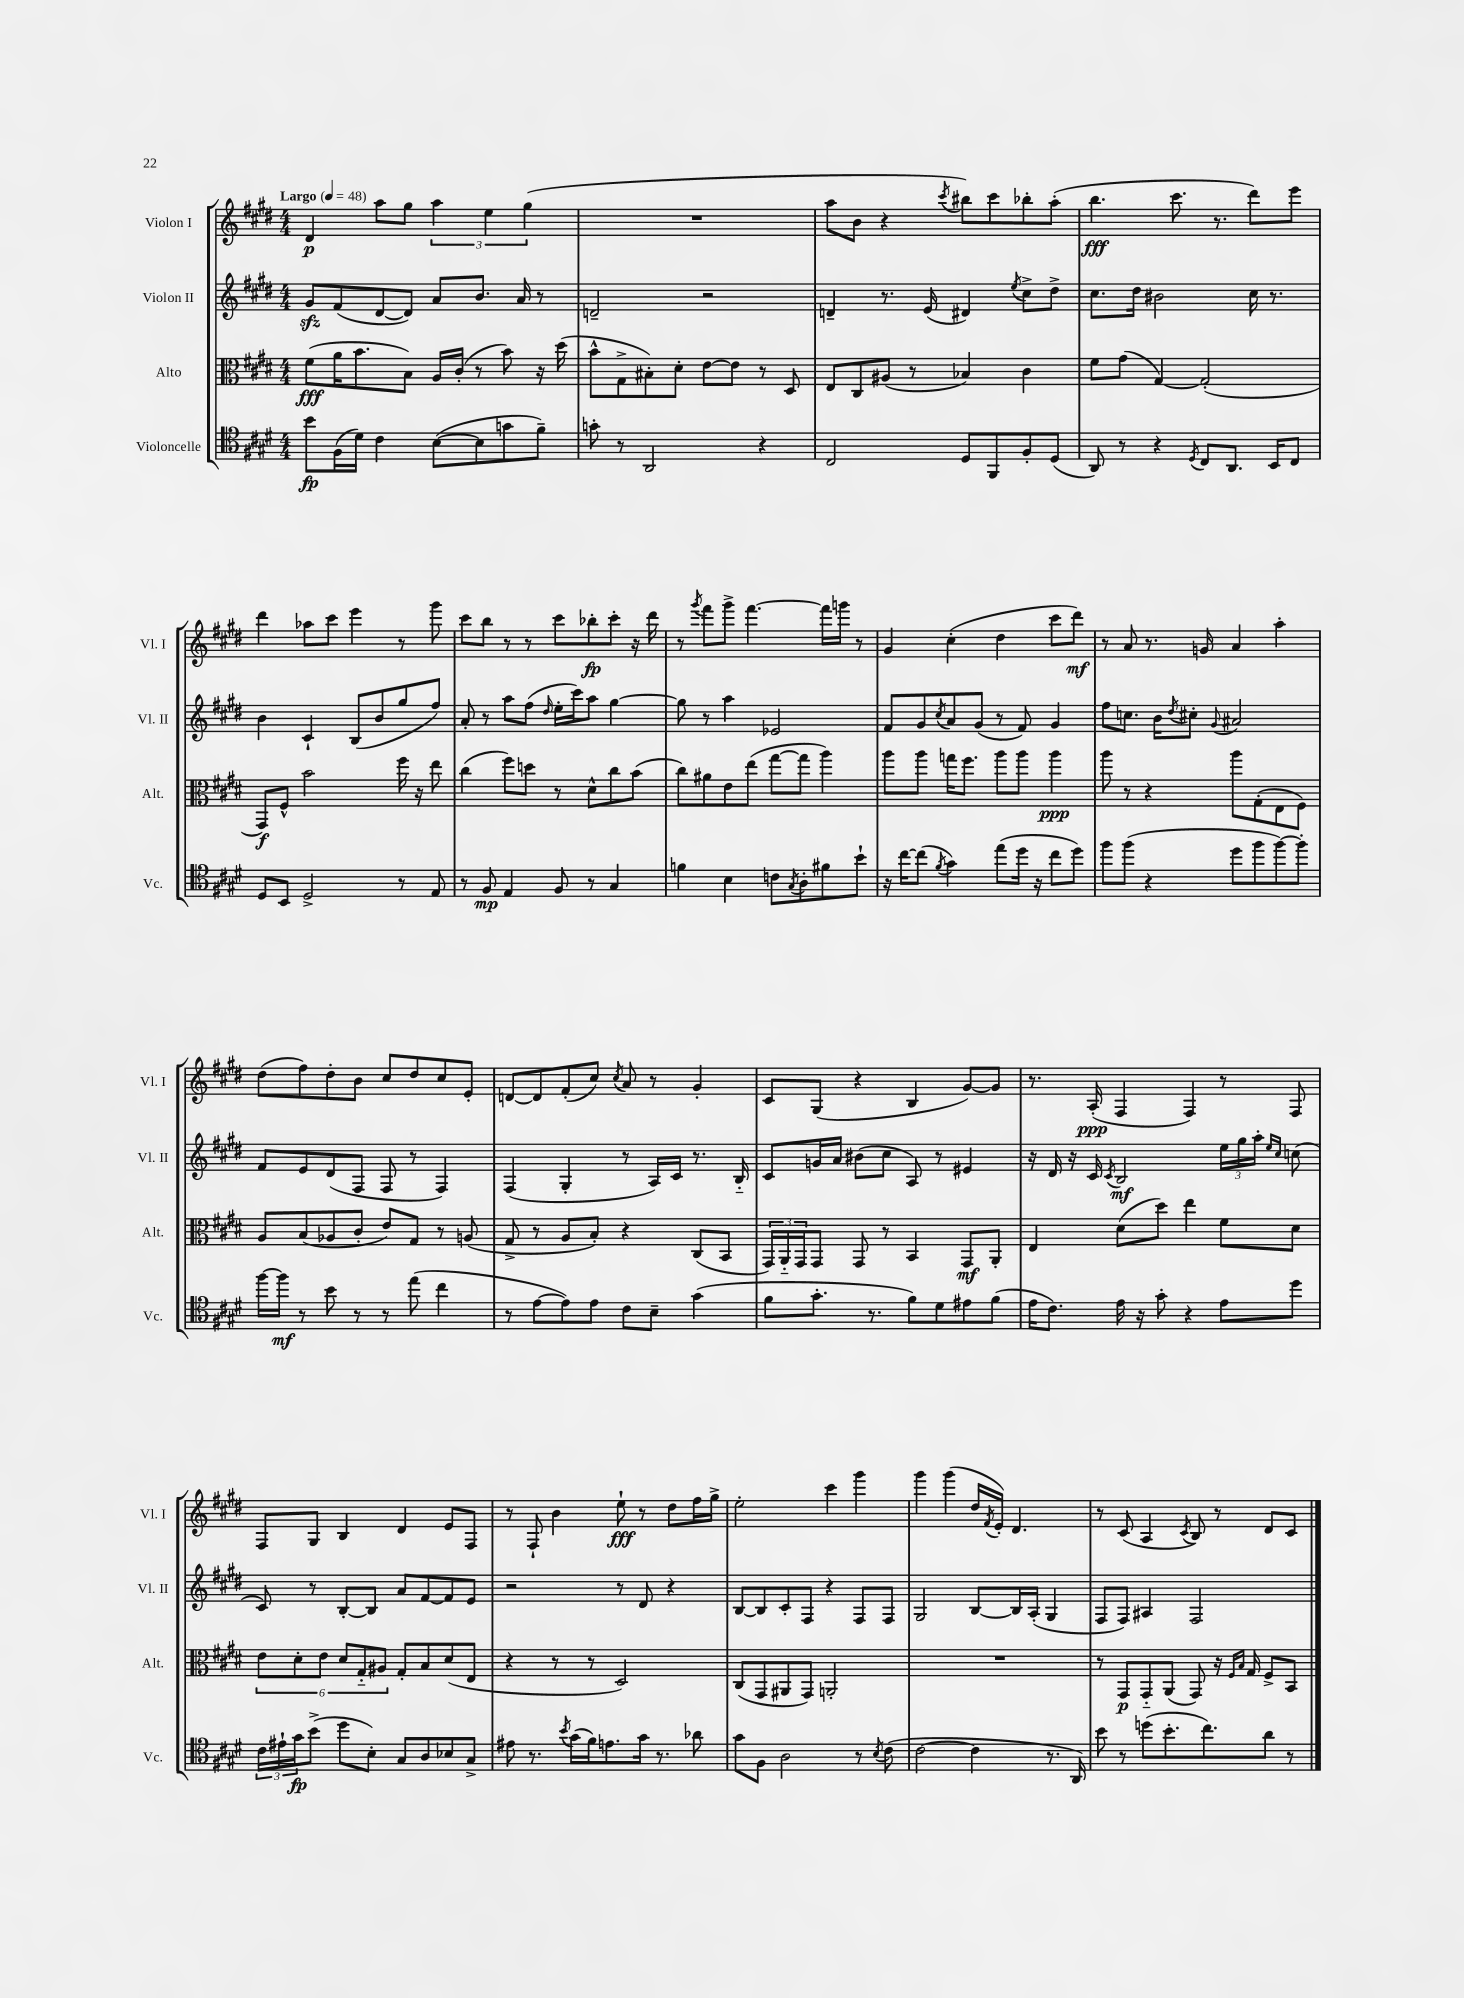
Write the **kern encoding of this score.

**kern	**dynam	**kern	**dynam	**kern	**dynam	**kern	**dynam
*part4	*part4	*part3	*part3	*part2	*part2	*part1	*part1
*staff4	*staff4	*staff3	*staff3	*staff2	*staff2	*staff1	*staff1
*I"Violoncelle	*	*I"Alto	*	*I"Violon II	*	*I"Violon I	*
*I'Vc.	*	*I'Alt.	*	*I'Vl. II	*	*I'Vl. I	*
*clefC4	*	*clefC3	*	*clefG2	*	*clefG2	*
*k[f#c#g#d#]	*	*k[f#c#g#d#]	*	*k[f#c#g#d#]	*	*k[f#c#g#d#]	*
*M4/4	*	*M4/4	*	*M4/4	*	*M4/4	*
*MM48	*	*MM48	*	*MM48	*	*MM48	*
=1	=1	=1	=1	=1	=1	=1	=1
!	!	!	!	!	!	!LO:TX:a:B:t=Largo	!
8b\L	fp	(8f#\L	fff	8g#zz/L	.	4d#/	p
(16F#\L	.	16a\K	.	(8f#/	.	.	.
16d#\JJ)	.	8.b\	.	.	.	.	.
4c#\	.	.	.	[8d#/	.	8aa\L	.
.	.	8B\J)	.	8d#/J])	.	8gg#\J	.
([8B\L	.	16A/LL	.	8a/L	.	6aa\	.
.	.	(16c#'/JJ	.	.	.	.	.
8B\]	.	8r	.	8.b/J	.	.	.
.	.	.	.	.	.	6ee\	.
8gn\	.	8b\)	.	.	.	.	.
.	.	.	.	16a/	.	.	.
.	.	.	.	.	.	(6gg#\	.
8f#~\J)	.	16r	.	8r	.	.	.
.	.	(16dd#\	.	.	.	.	.
=2	=2	=2	=2	=2	=2	=2	=2
8gn'\	.	8b^^\L	.	2dn~/	.	1r	.
8r	.	8G#^\	.	.	.	.	.
2AA/	.	8B#X'\)	.	.	.	.	.
.	.	8d#'\J	.	.	.	.	.
.	.	[8e\L	.	2r	.	.	.
.	.	8e\J]	.	.	.	.	.
4r	.	8r	.	.	.	.	.
.	.	8D#/	.	.	.	.	.
=3	=3	=3	=3	=3	=3	=3	=3
2C#/	.	8E/L	.	4dn~/	.	8aa\L	.
.	.	8C#/	.	.	.	8b\J	.
.	.	(8A#X/J	.	8.r	.	4r	.
.	.	8r	.	.	.	.	.
.	.	.	.	(16e/	.	.	.
.	.	.	.	.	.	8qccc#/	.
8D#/L	.	4B-X/)	.	4d#X/)	.	8bb#X\L)	.
8FF#/	.	.	.	.	.	8ccc#\	.
.	.	.	.	8qee/	.	.	.
8F#'/	.	4c#\	.	8cc#^\L	.	8bb-X'\	.
(8D#/J	.	.	.	8dd#^\J	.	(8aa'\J	.
=4	=4	=4	=4	=4	=4	=4	=4
8AA/)	.	8f#\L	.	8.cc#\L	.	4.bb\	fff
8r	.	(8g#\J	.	.	.	.	.
.	.	.	.	16dd#\Jk	.	.	.
4r	.	[4G#/)	.	2b#X\	.	.	.
.	.	.	.	.	.	8.ccc#\	.
8qD#/	.	.	.	.	.	.	.
8C#/L	.	(2G#'/]	.	.	.	.	.
.	.	.	.	.	.	8.r	.
8.AA/J	.	.	.	.	.	.	.
.	.	.	.	16cc#\	.	8ddd#\L)	.
16BB/KL	.	.	.	8.r	.	.	.
8C#/J	.	.	.	.	.	8eee\J	.
!!LO:LB:g=z
=5	=5	=5	=5	=5	=5	=5	=5
8D#/L	.	8GG#/L)	f	4b\	.	4ddd#\	.
8BB/J	.	8F#^^/J	.	.	.	.	.
2D#^/	.	2b\	.	4c#`/	.	8aa-X\L	.
.	.	.	.	.	.	8ccc#\J	.
.	.	.	.	(8B/L	.	4eee\	.
.	.	.	.	8b/	.	.	.
8r	.	16ff#\	.	8gg#/	.	8r	.
.	.	16r	.	.	.	.	.
8E/	.	8ee\	.	8ff#/J)	.	8ggg#\	.
=6	=6	=6	=6	=6	=6	=6	=6
8r	.	(4cc#\	.	8a'/	.	8ccc#\L	.
8F#/	mp	.	.	8r	.	8bb\J	.
4E/	.	8ff#\L)	.	8aa\L	.	8r	.
.	.	8ddn\J	.	(8ff#\J	.	8r	.
.	.	.	.	16qqdd#/	.	.	.
8F#/	.	8r	.	16ee'\LL	.	8ccc#\L	.
.	.	.	.	16ccc#\J)	.	.	.
8r	.	8d#^^\L	.	8aa\J	.	8bb-X'\	fp
4G#/	.	8cc#\	.	[4gg#\	.	8ccc#'\J	.
.	.	(8b\J	.	.	.	16r	.
.	.	.	.	.	.	16ddd#\	.
=7	=7	=7	=7	=7	=7	=7	=7
4fn\	.	8cc#\L)	.	8gg#\]	.	8r	.
.	.	.	.	.	.	8qggg#/	.
.	.	8a#X\	.	8r	.	8fff#\L	.
4B\	.	8e\	.	4aa\	.	8ggg#^\J	.
.	.	(8ee\J	.	.	.	[4.fff#\	.
8cn\L	.	[8gg#\L	.	2e-X/	.	.	.
8qG#/	.	.	.	.	.	.	.
8A'\	.	8gg#\J]	.	.	.	.	.
8f#X\	.	4aa\)	.	.	.	16fff#\LL]	.
.	.	.	.	.	.	16gggn\JJ	.
8b`\J	.	.	.	.	.	8r	.
=8	=8	=8	=8	=8	=8	=8	=8
16r	.	8aa\L	.	8f#/L	.	4g#/	.
[16cc#\KL	.	.	.	.	.	.	.
(8cc#\J]	.	8aa\J	.	8g#/	.	.	.
8qf#/	.	.	.	8qcc#/	.	.	.
4g#\)	.	16ggn\KL	.	8a/	.	(4cc#'\	.
.	.	8.ff#\J	.	.	.	.	.
.	.	.	.	(8g#/J	.	.	.
(8ee\L	.	8aa\L	.	8r	.	4dd#\	.
16dd#\Jk	.	8aa\J	.	8f#/)	.	.	.
16r	.	.	.	.	.	.	.
8cc#\L	.	4aa\	ppp	4g#/	.	8ccc#\L	.
8dd#\J)	.	.	.	.	.	8ddd#\J)	mf
=9	=9	=9	=9	=9	=9	=9	=9
8ff#\L	.	8aa\	.	8ff#\L	.	8r	.
(8ff#\J	.	8r	.	8.ccn\J	.	8a/	.
4r	.	4r	.	.	.	8.r	.
.	.	.	.	16b\KL	.	.	.
.	.	.	.	8qdd#/	.	.	.
.	.	.	.	8cc#X'\J	.	.	.
.	.	.	.	.	.	16gn/	.
.	.	.	.	8qqg#/	.	.	.
8dd#\L	.	8aa\L	.	2a#X/	.	4a/	.
8ff#\	.	(8G#'\	.	.	.	.	.
[8ff#\)	.	8E\	.	.	.	4aa'\	.
8ff#'\J]	.	8F#\J)	.	.	.	.	.
!!LO:LB:g=z
=10	=10	=10	=10	=10	=10	=10	=10
[16ff#\LL	.	8A/L	.	8f#/L	.	(8dd#\L	.
16ff#\JJ]	mf	.	.	.	.	.	.
8r	.	(8B/	.	8e/	.	8ff#\)	.
8b\	.	8A-X/	.	(8d#/	.	8dd#'\	.
8r	.	8c#'/J	.	8F#/J	.	8b\J	.
8r	.	8e/L)	.	8F#/	.	8cc#/L	.
(8ee\	.	8G#/J	.	8r	.	8dd#/	.
4cc#\	.	8r	.	4F#/)	.	8cc#/	.
.	.	(8An/	.	.	.	8e'/J	.
=11	=11	=11	=11	=11	=11	=11	=11
8r	.	8G#^/	.	(4F#/	.	[8dn/L	.
[8e\L	.	8r	.	.	.	8d/]	.
8e\])	.	8A/L	.	4G#'/	.	(8f#'/	.
8e\J	.	8B'/J)	.	.	.	8cc#/J)	.
.	.	.	.	.	.	8qcc#/	.
8c#\L	.	4r	.	8r	.	8a/	.
8B~\J	.	.	.	16A/LL)	.	8r	.
.	.	.	.	16c#/JJ	.	.	.
(4g#\	.	(8C#/L	.	8.r	.	4g#'/	.
.	.	8BB/J	.	.	.	.	.
.	.	.	.	16B/	.	.	.
=12	=12	=12	=12	=12	=12	=12	=12
8f#\L	.	24GG#/LL)	.	8c#/L	.	8c#/L	.
.	.	24AA/	.	.	.	.	.
.	.	24GG#/J	.	.	.	.	.
8.g#'\J	.	8GG#/J	.	16gn/L	.	(8G#/J	.
.	.	.	.	16a/JJ	.	.	.
.	.	8GG#/	.	(8b#X\L	.	4r	.
8.r	.	.	.	.	.	.	.
.	.	8r	.	8cc#\J	.	.	.
8f#\L)	.	4BB/	.	8A/)	.	4B/	.
8d#\	.	.	.	8r	.	.	.
8e#X\	.	8GG#/L	mf	4e#X/	.	[8g#/L)	.
(8f#\J	.	8AA'/J	.	.	.	8g#/J]	.
=13	=13	=13	=13	=13	=13	=13	=13
16e\KL	.	4E/	.	16r	.	8.r	.
8.c#\J)	.	.	.	16d#/	.	.	.
.	.	.	.	16r	.	.	.
.	.	.	.	16c#/	.	(16A'/	ppp
.	.	.	.	8qc#/	.	.	.
16e\	.	(8d#\L	.	2B/	mf	4F#/	.
16r	.	.	.	.	.	.	.
8g#'\	.	8dd#\J)	.	.	.	.	.
4r	.	4ee\	.	.	.	4F#/)	.
8e\L	.	8f#\L	.	24ee\LL	.	8r	.
.	.	.	.	24gg#\	.	.	.
.	.	.	.	24aa'\JJ	.	.	.
.	.	.	.	16qqee/LL	.	.	.
.	.	.	.	16qqcc#/JJ	.	.	.
8dd#\J	.	8d#\J	.	(8ccn\	.	8F#/	.
!!LO:LB:g=z
=14	=14	=14	=14	=14	=14	=14	=14
24c#\LL	.	12e\L	.	8c#/)	.	8F#/L	.
24e#X`\	.	.	.	.	.	.	.
24g#\J	fp	12d#'\	.	.	.	.	.
(8b^\J	.	.	.	8r	.	8G#/J	.
.	.	12e\J	.	.	.	.	.
8dd#\L	.	12d#/L	.	[8B'/L	.	4B/	.
.	.	12G#/	.	.	.	.	.
8B'\J)	.	.	.	8B/J]	.	.	.
.	.	12A#X/J	.	.	.	.	.
8G#/L	.	8G#'/L	.	8a/L	.	4d#/	.
8A/	.	8B/	.	[8f#/	.	.	.
8B-X/	.	(8d#/	.	8f#/]	.	8e/L	.
8G#^/J	.	8E/J	.	8e/J	.	8F#/J	.
=15	=15	=15	=15	=15	=15	=15	=15
8e#X\	.	4r	.	2r	.	8r	.
8.r	.	.	.	.	.	8F#`/	.
.	.	8r	.	.	.	4b\	.
8qb/	.	.	.	.	.	.	.
(16g#\LL	.	.	.	.	.	.	.
16f#\J)	.	8r	.	.	.	.	.
8.en\	.	.	.	.	.	.	.
.	.	2D#/)	.	8r	.	8ee`\	fff
16g#\Jk	.	.	.	8d#/	.	8r	.
8.r	.	.	.	.	.	.	.
.	.	.	.	4r	.	8dd#\L	.
8a-X\	.	.	.	.	.	16ff#\L	.
.	.	.	.	.	.	16gg#^\JJ	.
=16	=16	=16	=16	=16	=16	=16	=16
8g#\L	.	(8C#/L	.	[8B/L	.	2ee'\	.
8F#\J	.	8GG#/	.	8B/]	.	.	.
2A\	.	8AA#X/	.	8c#'/	.	.	.
.	.	8GG#/J)	.	8F#/J	.	.	.
.	.	2AAn'/	.	4r	.	4ccc#\	.
8r	.	.	.	8F#/L	.	4ggg#\	.
8qB/	.	.	.	.	.	.	.
(8c#\	.	.	.	8F#/J	.	.	.
=17	=17	=17	=17	=17	=17	=17	=17
[2c#\	.	1r	.	2G#/	.	4ggg#\	.
.	.	.	.	.	.	(4ggg#\	.
4c#\]	.	.	.	[8B/L	.	16dd#/LL	.
.	.	.	.	.	.	8qf#/	.
.	.	.	.	.	.	16e'/JJ)	.
.	.	.	.	16B/L]	.	4.d#/	.
.	.	.	.	(16A'/JJ	.	.	.
8.r	.	.	.	4G#/	.	.	.
16AA/)	.	.	.	.	.	.	.
=18	=18	=18	=18	=18	=18	=18	=18
8b\	.	8r	.	8F#/L	.	8r	.
8r	.	8GG#/L	p	8F#/J)	.	(8c#/	.
(8ddn\L	.	8GG#/	.	4A#X/	.	4A/	.
8.b'\	.	(8AA/J	.	.	.	.	.
.	.	.	.	.	.	8qc#/	.
.	.	8GG#/)	.	2F#/	.	8B/)	.
8.cc#\)	.	.	.	.	.	.	.
.	.	16r	.	.	.	8r	.
.	.	16qqF#/LL	.	.	.	.	.
.	.	16qqB/JJ	.	.	.	.	.
.	.	16G#/	.	.	.	.	.
8a\J	.	8F#^/L	.	.	.	8d#/L	.
8r	.	8BB/J	.	.	.	8c#/J	.
==	==	==	==	==	==	==	==
*-	*-	*-	*-	*-	*-	*-	*-
